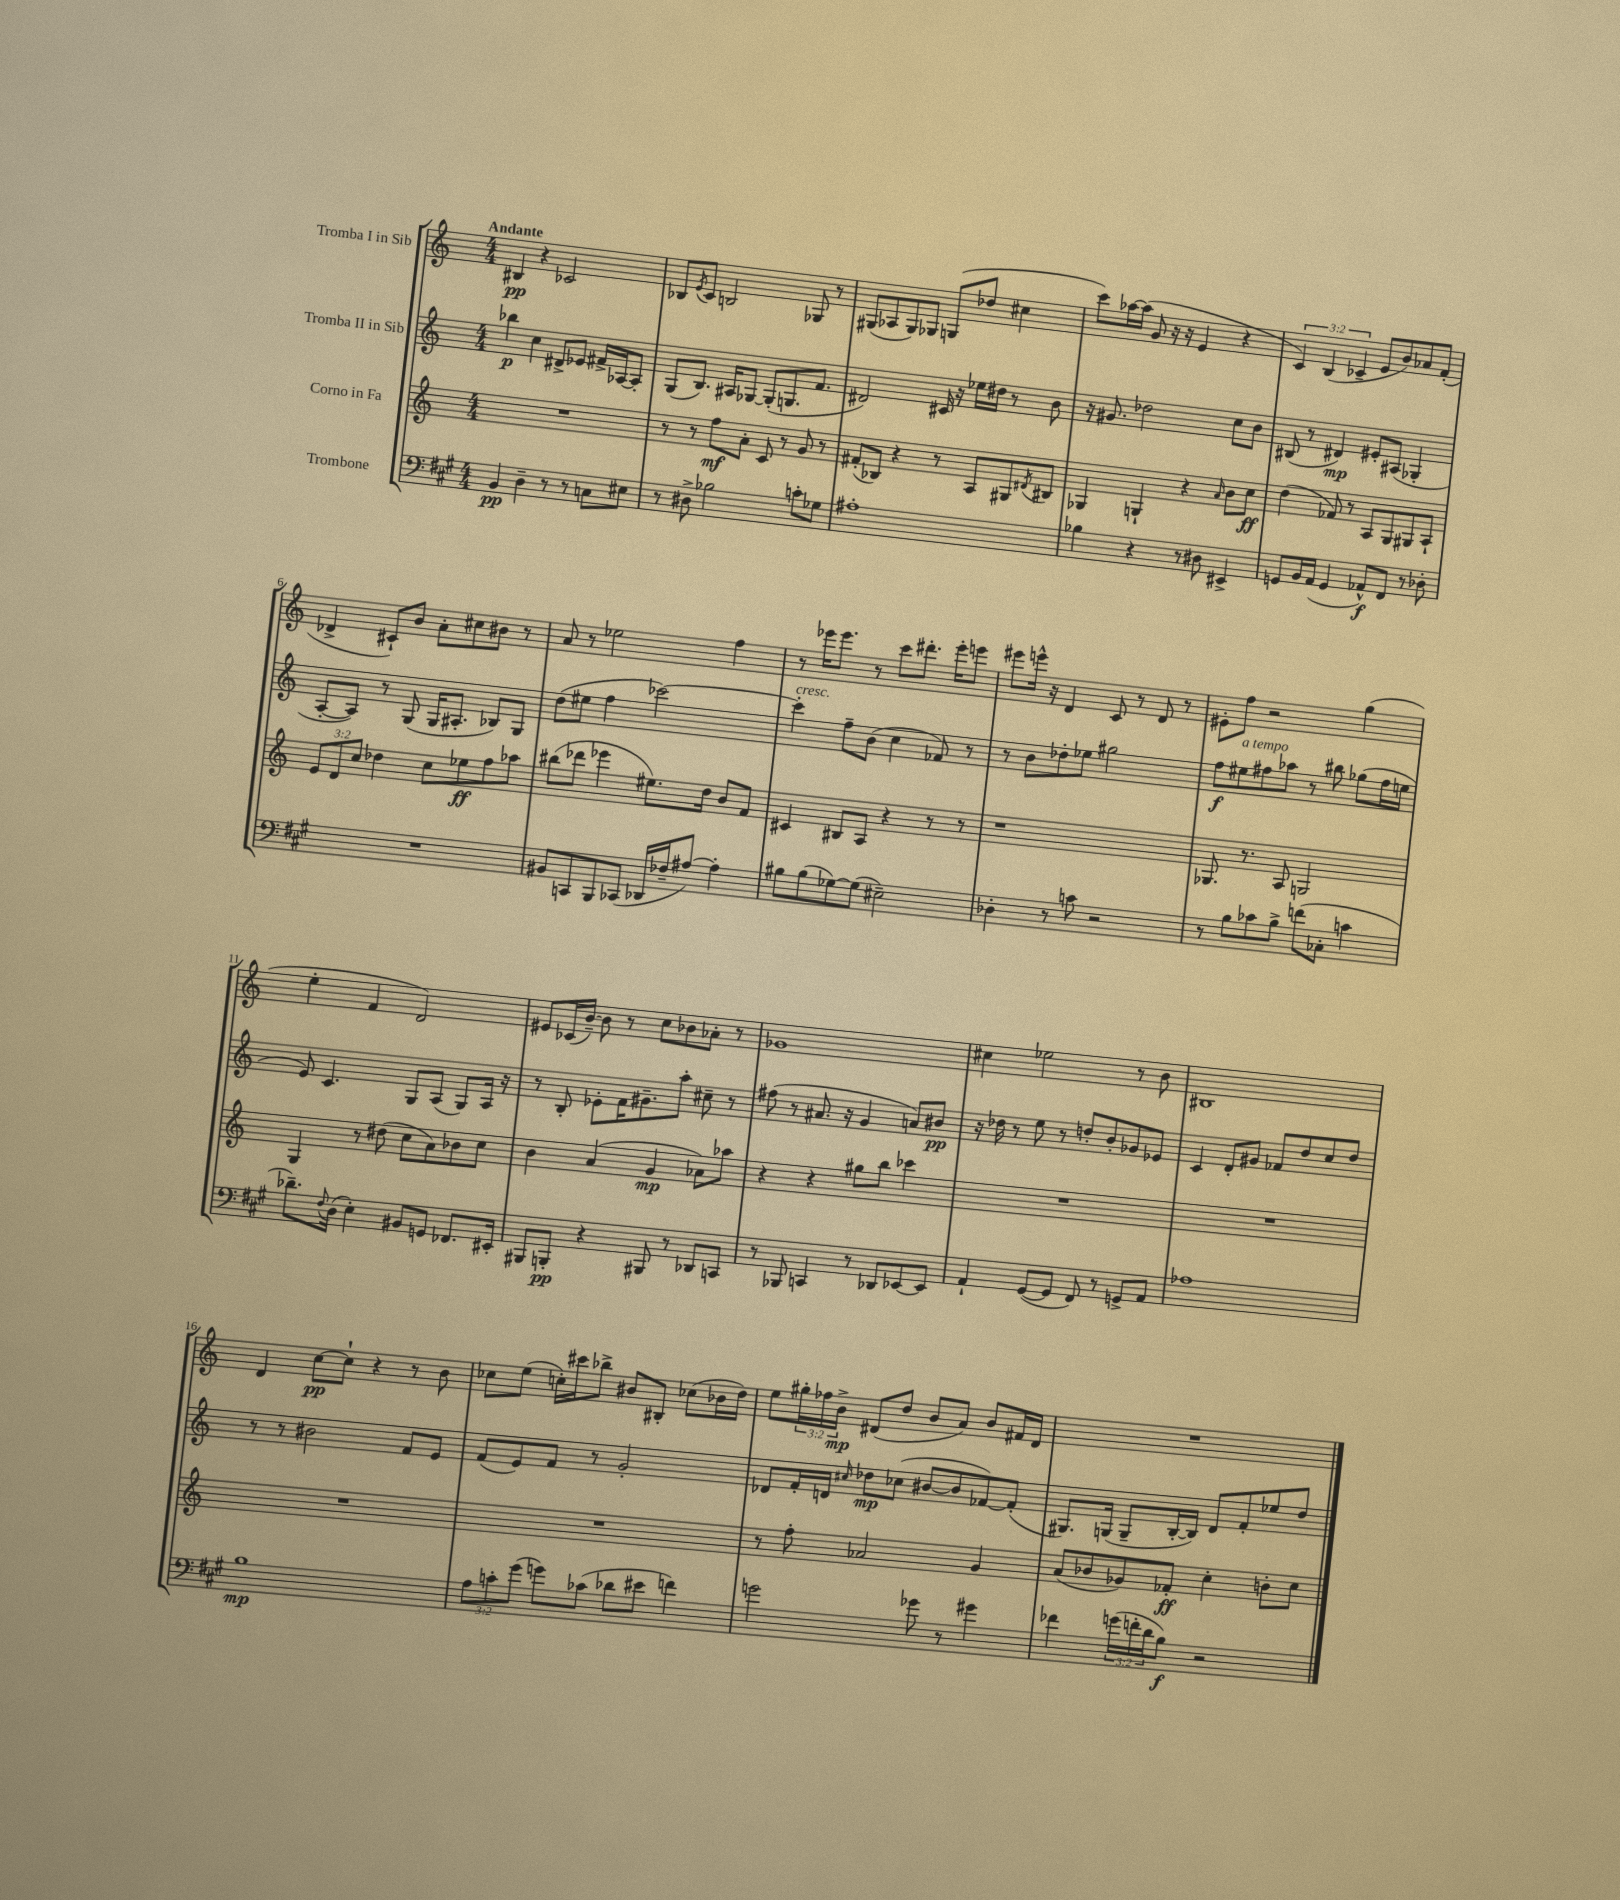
<<
\new StaffGroup <<
\new Staff = "s0" \with { instrumentName = "Tromba I in Sib" } {
    \clef treble \key c \major \numericTimeSignature \time 4/4 \override Staff.TupletNumber.text = #tuplet-number::calc-fraction-text \tempo "Andante"
    bis4\pp r4 ces'2 |
    bes8 \acciaccatura { e'8 } c'8 b2 ges8 r8 |
    gis8( aes8 gis8) ges8 g8( des''8 cis''4 |
    c'''8) aes''16~ aes''16( g'8 r16 r16 e'4 r4 |
    \tuplet 3/2 { c'4) b4( ces'4-- } e'8 b'8) aes'8 f'8-.( |
    des'4-> cis'8-!) b'8 a'8-. cis''8 bis'8 r8 |
    a'8 r8 ees''2 f''4 |
    r8 ees'''16 ees'''8. r8 c'''8 dis'''8.-. ees'''16-. e'''8 |
    eis'''8 e'''16-^ r16 d'4 c'8 r8 d'8 r8 |
    eis'8-. f''8 r2 g''4( |
    e''4-. f'4 d'2) |
    eis'8 ces'16( b'16~--) b'8 r8 c''8 bes'8 aes'8-. r8 |
    ges'1 |
    cis''4 ees''2 r8 b'8 |
    bis1 |
    d'4 c''8~\pp c''8-! r4 r8 b'8 |
    ces''8 e''8( c''16-.) cis'''16 bes''8-> bis'8 bis8-. ces''8( bes'16 d''16) |
    e''8 \tuplet 3/2 { gis''16-. fes''16 b'16->\mp } dis'8( d''8 b'8 a'8) b'8 fis'16 dis'16 |
    R1 \bar "|." |
}
\new Staff = "s1" \with { instrumentName = "Tromba II in Sib" } {
    \clef treble \key c \major \numericTimeSignature \time 4/4
    bes''4\p c''4 dis'8-> ees'8 fis'16-> aes16~ aes8-. |
    g8( b8.) ais16 ges8~ ges8-.( g8. f'8. |
    dis'2) cis'16 r16 ees''16 dis''16 r8 b'8 |
    r16 gis'8. des''2 c''8 b'8 |
    bis8( r8 dis'4\mp) eis'8-. ais8( ges4-. |
    a8~-. a8) r8 g8( g16 ais8.-. bes8) g8 |
    d''8( eis''8 f''4 ces'''2~) |
    ces'''4-.^\markup { \italic "cresc." } f''8-- b'8( c''4 fes'8) r8 |
    r8 b'8 des''8-. ees''8 gis''2 |
    f''8\f eis''8^\markup { \italic "a tempo" } fis''8 aes''8 r8 bis''8 ges''8( fis''16 e''16 |
    e'8) c'4. g8 a8( g8) a16 r16 |
    r8 b8-. ees'8-. f'16 gis'8.-- a''8-. cis''8-- r8 |
    fis''8( r8 ais'8. r16 g'4 a'8) bis'8\pp |
    r16 des''16 r8 e''8 r8 d''8-. b'8-. ges'8 ees'8 |
    c'4 d'8-. gis'8 fes'8 d''8 c''8 d''8 |
    r8 r8 bis'2 f'8 e'8 |
    f'8( e'8) f'8 r8 g'2-. |
    des'8 f'16-. d'16 \grace { cis''16 } des''8\mp ces''8( bis'8~ bis'8 fes'8~) fes'8-.( |
    gis8.) g16( g8-- b16~-. b16) d'8 f'8-. ees''8 d''8 \bar "|." |
}
\new Staff = "s2" \with { instrumentName = "Corno in Fa" } {
    \clef treble \key c \major \numericTimeSignature \time 4/4 \override Staff.TupletNumber.text = #tuplet-number::calc-fraction-text
    R1 |
    r8 r8 f''8\mf a'8-. c'8 r8 g'8 r8 |
    fis'8-.( bes8) r4 r8 a8 gis8 \acciaccatura { dis'8 } bis8 |
    ges4 g4-! r4 \grace { a'16 } b'8 c''8\ff |
    d''4( fes'8) r8 a8 g8 gis8 a8-! |
    \tuplet 3/2 { e'8 d'8 c''8 } des''4 c''8 ees''8\ff f''8 aes''8 |
    bis''8( des'''8 ees'''4 eis''8.) d''16 b'8 f'8 |
    cis'4 bis8 a8 r4 r8 r8 |
    r1 |
    ges8. r8. a8 g2 |
    g4 r8 dis''8( c''8 a'8) bes'8 c''8 |
    b'4 a'4( g'4\mp aes'8) aes''8 |
    r4 r4 gis''8 b''8 ces'''4 |
    R1 |
    R1 |
    R1 |
    R1 |
    r8 f''8-. aes'2 g'4 |
    a'8( bes'8 ges'8) fes'8-.\ff c''4-. b'8-. c''8 \bar "|." |
}
\new Staff = "s3" \with { instrumentName = "Trombone" } {
    \clef bass \key a \major \numericTimeSignature \time 4/4 \override Staff.TupletNumber.text = #tuplet-number::calc-fraction-text
    b,4\pp d4-- r8 r8 c8 eis8 |
    r8 dis8-> bes2 c'8-. ges8 |
    ais1-. |
    bes4 r4 r8 dis8 eis,4-> |
    g,8 b,16 a,16( g,4 aes,8-^\f) fis,8 r8 des8-. |
    R1 |
    bis,8 c,8 b,,8 ces,8( des,16 fes16-- ais8~) ais4-. |
    bis8 bis8( ges8~) ges8( eis2--) |
    des4-. r8 c'8 r2 |
    r8 b8 ces'8 b8-> f'8( ces8-. c'4 |
    des'8.--) \appoggiatura { fis8 } d16( e4-.) bis,8 g,8 fes,8. eis,16-. |
    bis,,8 b,,8-.\pp r4 bis,,8 r8 des,8 c,8 |
    r8 bes,,8 c,4 r8 des,8 ees,8~ ees,8 |
    a,4-! gis,8~( gis,8 fis,8) r8 g,8-> a,8 |
    aes1 |
    b1\mp |
    \tuplet 3/2 { a8 c'8-. gis'8( } g'8) ces'8( des'8 eis'8 f'4) |
    g'2 ges'8 r8 gis'4 |
    fes'4 \tuplet 3/2 { g'16( f'16-. d'16 } b8\f) r2 \bar "|." |
}
>>
>>
